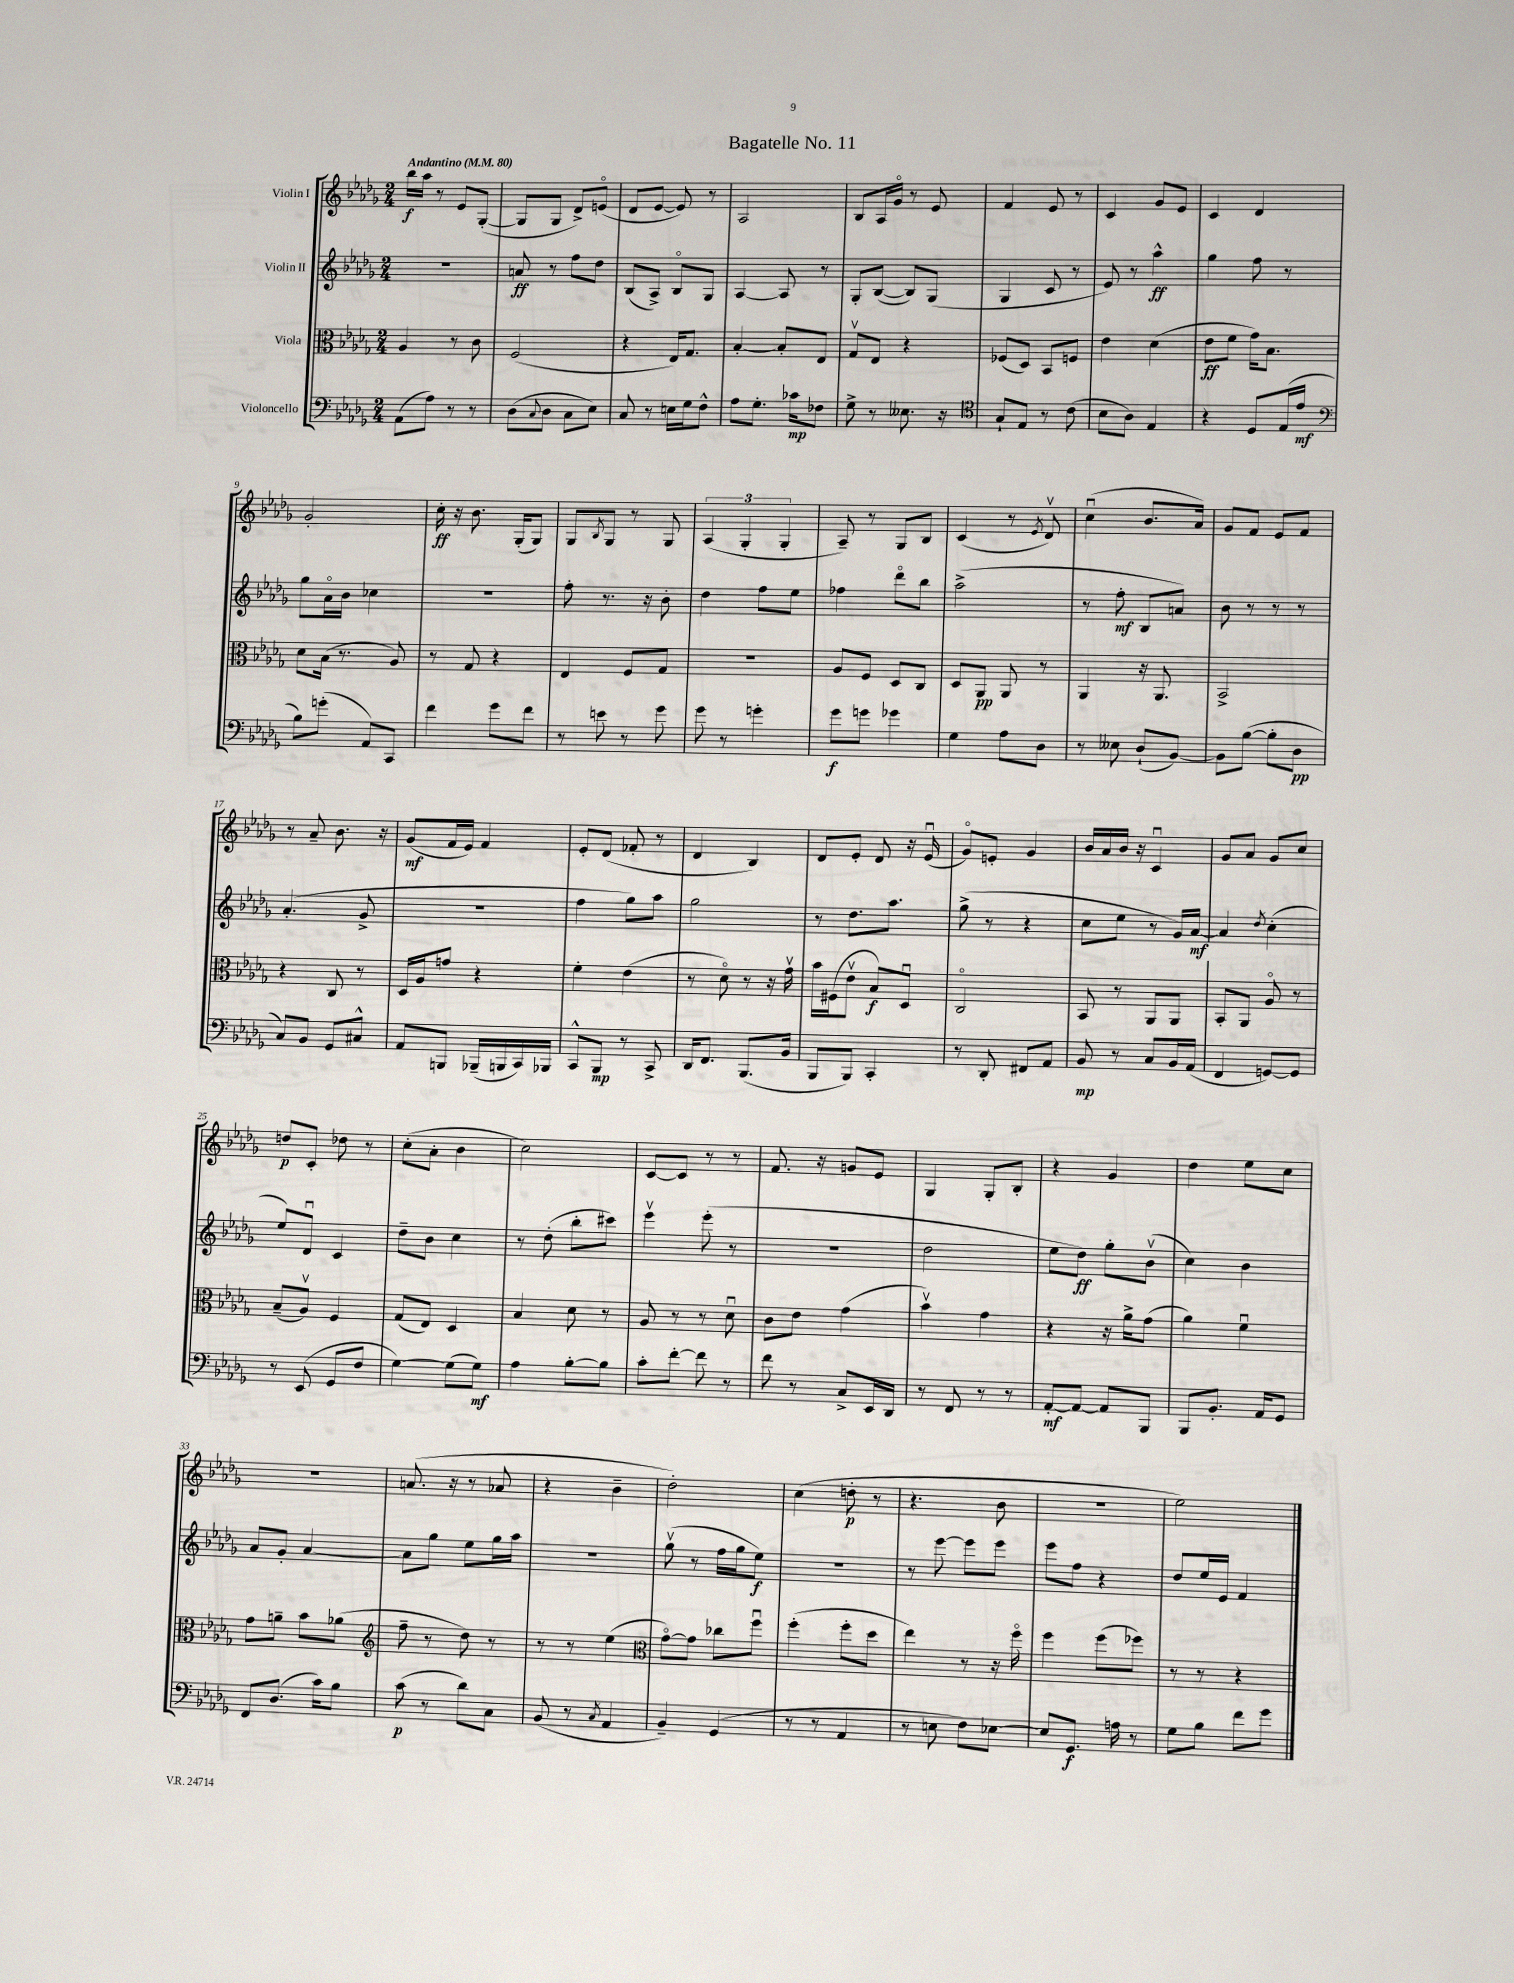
\header { title = "Bagatelle No. 11" }
<<
\new StaffGroup <<
\new Staff = "s0" \with { instrumentName = "Violin I" } {
    \clef treble \key des \major \numericTimeSignature \time 2/4 \tempo "Andantino" 4 = 80
    bes''16\f aes''16 r8 ees'8 ges8~-.( |
    ges8 ges8 des'8->) e'8\flageolet( |
    des'8 ees'8~ ees'8) r8 |
    aes2 |
    bes8 aes16 ges'16\flageolet r8 ees'8 |
    f'4 ees'8 r8 |
    c'4 ges'8 ees'8 |
    c'4 des'4 |
    ges'2-. |
    c''16-.\ff r16 bes'8. ges16-.( ges8) |
    ges8 \acciaccatura { bes8 } ges8 r8 ges8 |
    \tuplet 3/2 { aes4( ges4-. ges4-. } |
    aes8--) r8 ges8 bes8 |
    c'4( r8 \acciaccatura { ees'8 } des'8\upbow) |
    c''4\downbow( bes'8. aes'16) |
    ges'8 f'8 ees'8 f'8 |
    r8 aes'8-- bes'8. r16 |
    ges'8\mf( f'16 ees'16) f'4 |
    ees'8-. des'8( fes'8-. r8 |
    des'4 bes4) |
    des'8 ees'8-. des'8 r16 ees'16\downbow( |
    ges'8\flageolet) e'8-. ges'4 |
    bes'16 aes'16 bes'16 r16 c'4\downbow |
    ges'8 aes'8 ges'8 c''8 |
    d''8\p c'8-. des''8 r8 |
    c''8-.( aes'8-. bes'4 |
    c''2) |
    c'8~ c'8 r8 r8 |
    f'8. r16 g'8 ees'8 |
    ges4 ges8-. bes8-. |
    r4 ges'4 |
    des''4 ees''8 c''8 |
    r2 |
    a'8.( r16 r8 aes'8 |
    r4 bes'4-- |
    des''2-.) |
    c''4( d''8-.\p r8 |
    r4. bes'8 |
    R2 |
    ees''2) \bar "|." |
}
\new Staff = "s1" \with { instrumentName = "Violin II" } {
    \clef treble \key des \major \numericTimeSignature \time 2/4
    R2 |
    a'8\ff r8 f''8 des''8 |
    bes8( aes8->) bes8\flageolet ges8 |
    aes4~ aes8 r8 |
    ges8-. bes8~( bes8) ges8( |
    ges4 c'8 r8 |
    ees'8) r8 aes''4-^\ff |
    ges''4 f''8 r8 |
    ges''8 aes'16\flageolet bes'16 ces''4 |
    R2 |
    f''8-. r8. r16 bes'8-. |
    des''4 f''8 ees''8 |
    fes''4 des'''8\flageolet bes''8 |
    aes''2->( |
    r8 f''8-.\mf bes8 a'8) |
    bes'8 r8 r8 r8 |
    aes'4.-.( ges'8-> |
    r2 |
    f''4 ges''8) aes''8 |
    ges''2 |
    r8 des''8. aes''8. |
    ges''8->( r8 r4 |
    c''8 ees''8 r8 ges'16) aes'16~\mf |
    aes'4 \acciaccatura { des''8 } c''4-.( |
    ees''8) des'8\downbow c'4 |
    des''8-- bes'8 c''4 |
    r8 des''8-.( bes''8-. cis'''8) |
    ees'''4\upbow ees'''8-.( r8 |
    r2 |
    des''2 |
    ees''8 des''8\ff) ges''8-. bes'8\upbow( |
    c''4) bes'4 |
    aes'8 ges'8-. aes'4~ |
    aes'8 ges''8 ees''8 ges''16 aes''16 |
    r2 |
    ges''8\upbow( r8 f''16 ges''16 ees''8\f) |
    R2 |
    r8 ees'''8~ ees'''8 ees'''8 |
    ees'''8 f''8 r4 |
    des''8 ees''16 ees'16 f'4 \bar "|." |
}
\new Staff = "s2" \with { instrumentName = "Viola" } {
    \clef alto \key des \major \numericTimeSignature \time 2/4
    aes4 r8 c'8 |
    f2( |
    r4 ees16) ges8. |
    bes4~-. bes8-. ees8 |
    ges8\upbow ees8 r4 |
    fes8( des8) bes,8 f8 |
    ees'4 des'4( |
    ees'8\ff f'8 ges'16) bes8. |
    des'8 bes16( r8. aes8) |
    r8 ges8 r4 |
    ees4 f8 ges8 |
    R2 |
    aes8 f8 des8 c8 |
    des8 aes,8\pp aes,8 r8 |
    aes,4 r16 aes,8. |
    bes,2-> |
    r4 c8 r8 |
    des16 aes16 g'8 r4 |
    f'4-. ees'4( |
    r8 des'8\flageolet) r8 r16 ges'16\upbow |
    bes'16 fis16( ees'8\upbow bes8\f) des8\downbow |
    c2\flageolet |
    bes,8 r8 aes,8 aes,8 |
    bes,8-. aes,8 aes8\flageolet r8 |
    bes8--( aes8\upbow) f4 |
    ges8( ees8) des4 |
    bes4 des'8 r8 |
    aes8 r8 r8 des'8\downbow |
    c'8 ees'8 ges'4( |
    bes'4\upbow) ges'4 |
    r4 r16 aes'16-> ges'8( |
    aes'4) f'4\downbow |
    ges'8 a'8-- bes'8 aes'8( |
    \clef treble f''8-- r8 des''8) r8 |
    r8 r8 ees''4( |
    \clef alto ges'8~\flageolet) ges'8 ces''8 f''8\downbow |
    f''4-.( f''8-. des''8 |
    ees''4) r8 r16 f''16\flageolet |
    f''4 f''8( fes''8) |
    r8 r8 r4 \bar "|." |
}
\new Staff = "s3" \with { instrumentName = "Violoncello" } {
    \clef bass \key des \major \numericTimeSignature \time 2/4
    aes,8( aes8) r8 r8 |
    des8( \appoggiatura { c8 } des8 c8 ees8) |
    c8 r8 e16 ges16 f8-^ |
    aes8 ges8.-. ces'16\mp fes8 |
    ges8-> r8 eeses8. r16 |
    \clef tenor ges8-! ees8 r8 c'8( |
    bes8 aes8) ees4 |
    r4 des8 ees16( ees'16\mf |
    \clef bass bes8) g'8-.( aes,8) c,8 |
    f'4 ges'8 f'8 |
    r8 e'8 r8 ges'8 |
    ges'8 r8 g'4-. |
    ges'8\f g'8 ges'4 |
    ges4 aes8 des8 |
    r8 eeses8 des8-!( bes,8~) |
    bes,8 bes8~( bes8-. des8\pp |
    c8) bes,8 ges,8 cis8-^ |
    aes,8 b,,8 bes,,16--( b,,16 c,16) bes,,16 |
    c,8-^ bes,,8\mp r8 c,8-> |
    des,16 f,8. bes,,8.( bes,16 |
    bes,,8 bes,,8) c,4-. |
    r8 des,8-. fis,8 aes,8 |
    bes,8\mp r8 c8 bes,16 aes,16( |
    f,4 g,8~) g,8 |
    r8 ees,8( ges,8 f8 |
    ges4~) ges8( ges8\mf) |
    aes4 bes8~-. bes8 |
    c'8-. f'8~-. f'8 r8 |
    f'8 r8 c8-> ees,16 des,16 |
    r8 f,8 r8 r8 |
    aes,8~-.\mf aes,8~ aes,8 bes,,8 |
    bes,,8 bes,8.-. aes,16 ges,8 |
    f,8 des8.( c'16) bes8 |
    c'8\p( r8 des'8) c8 |
    bes,8( r8 \acciaccatura { c8 } aes,4 |
    bes,4--) ges,4( |
    r8 r8 aes,4 |
    r8 e8 f8) ees8~ |
    ees8 ges,8.\f a16 r8 |
    ges8 bes8 f'8 ges'8 \bar "|." |
}
>>
>>
